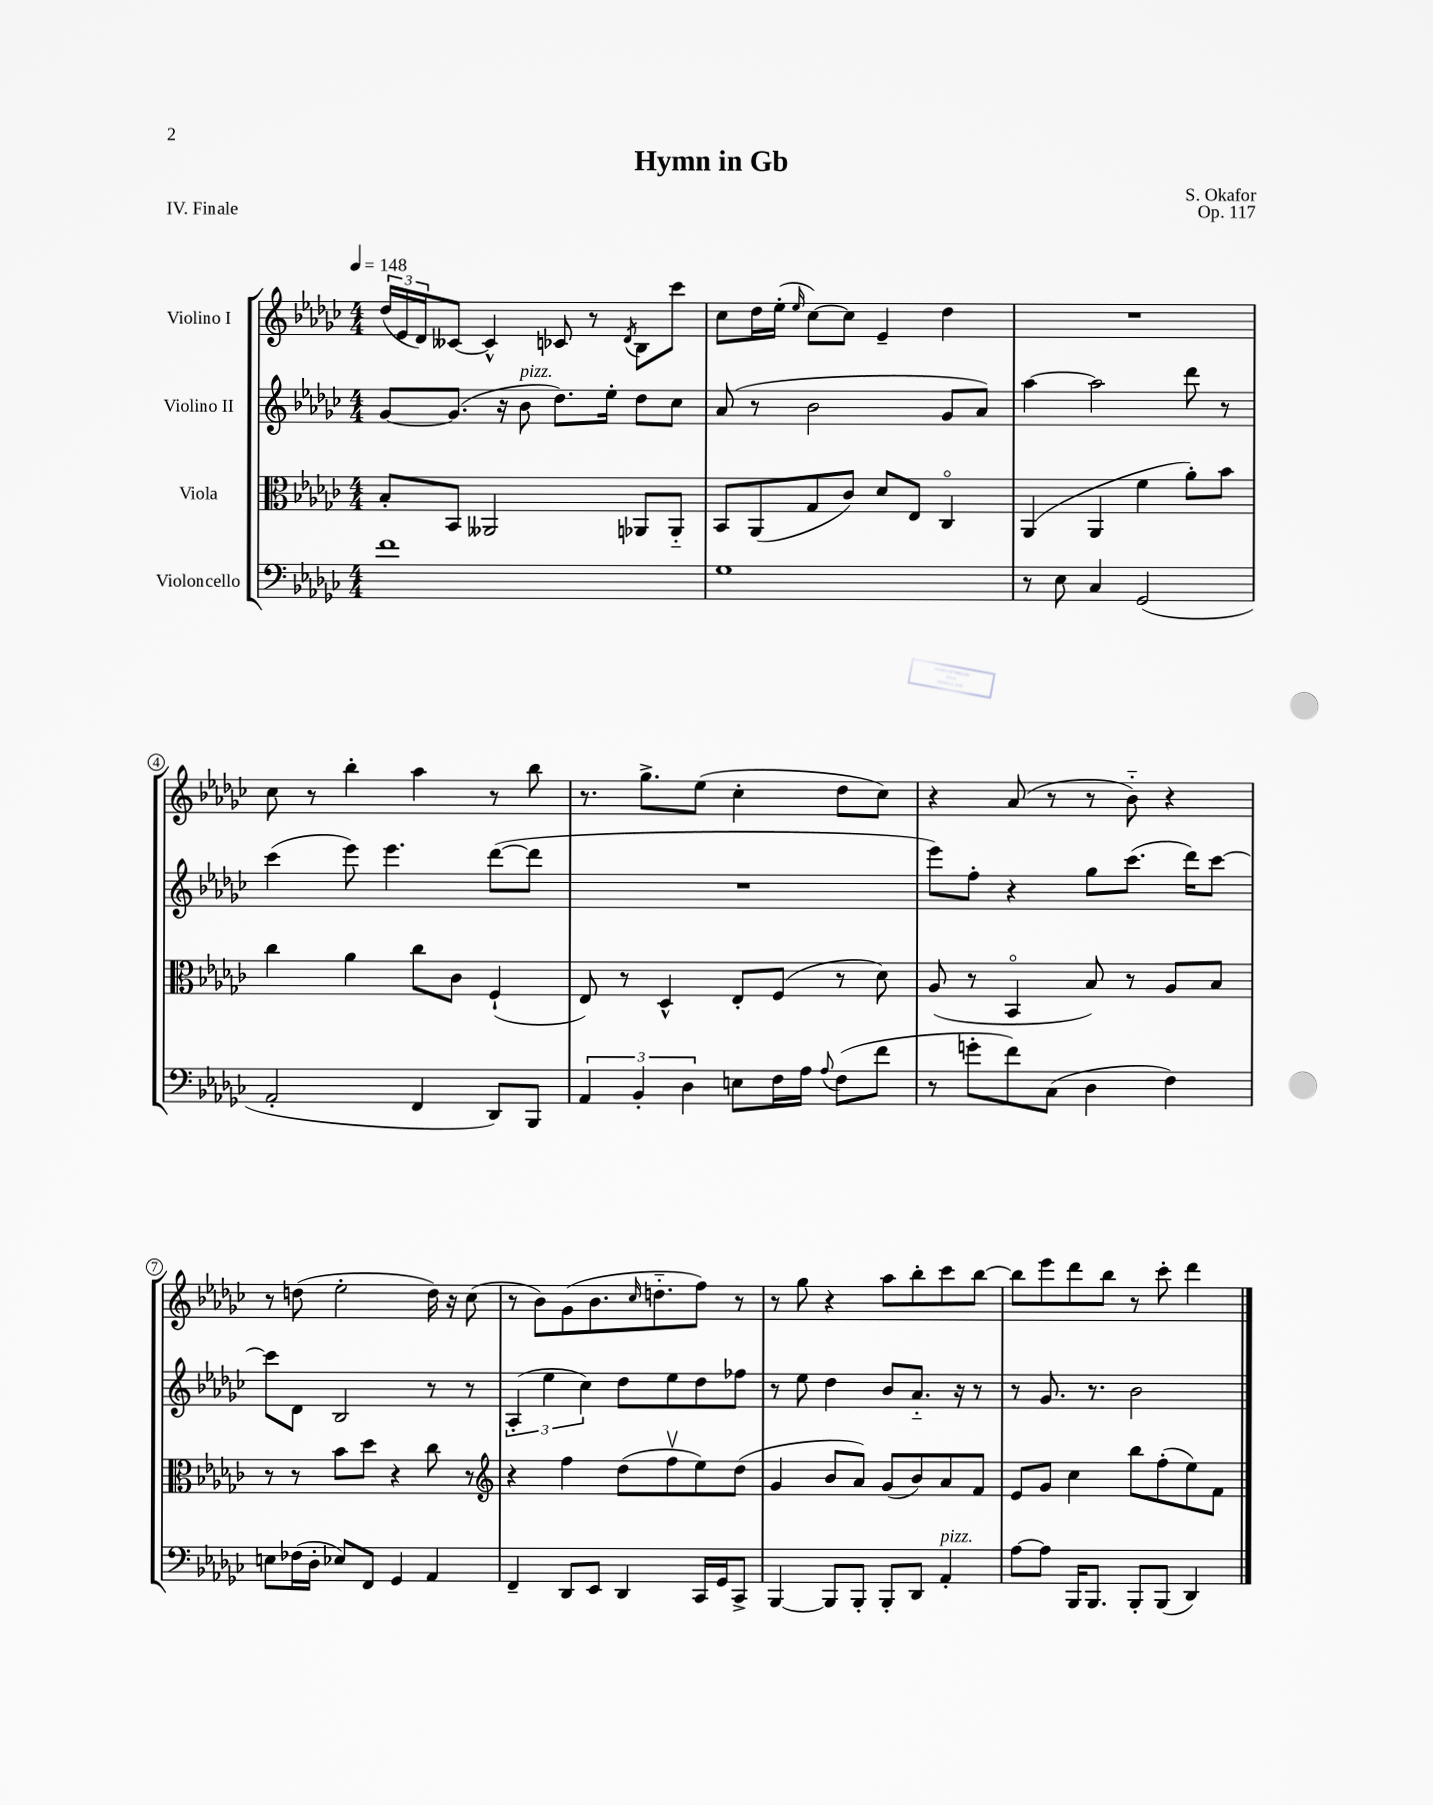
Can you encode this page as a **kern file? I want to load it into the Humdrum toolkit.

**kern	**kern	**kern	**kern
*staff4	*staff3	*staff2	*staff1
*clefF4	*clefC3	*clefG2	*clefG2
*k[b-e-a-d-g-c-]	*k[b-e-a-d-g-c-]	*k[b-e-a-d-g-c-]	*k[b-e-a-d-g-c-]
*M4/4	*M4/4	*M4/4	*M4/4
*MM148	*MM148	*MM148	*MM148
1f	8B-'	[8g-	(24dd-
.	.	.	24e-
.	.	.	24d-)
.	8BB-	(8.g-]	[8c--
.	2AA--	.	4c--^^]
.	.	16r	.
.	.	8b-	.
.	.	8.dd-)	8c-
.	.	.	8r
.	.	16ee-'	.
.	.	.	8qd-
.	8AA-	8dd-	8B-
.	8AA-'~	8cc-	8ccc-
=	=	=	=
1G-	8BB-	(8a-	8cc-
.	(8AA-	8r	16dd-
.	.	.	(16ee-'
.	.	.	16qqee-
.	8G-	2b-	[8cc-)
.	8c-)	.	8cc-]
.	8d-	.	4e-~
.	8E-	.	.
.	4C-o	8g-	4dd-
.	.	8a-)	.
=	=	=	=
8r	(4AA-	[4aa-	1r
8E-	.	.	.
4C-	4AA-	2aa-]	.
(2GG-	4f	.	.
.	8a-')	8ddd-	.
.	8b-	8r	.
=	=	=	=
2AA-'	4cc-	(4ccc-	8cc-
.	.	.	8r
.	4a-	8eee-)	4bb-'
.	.	4.eee-	.
4FF	8cc-	.	4aa-
.	8c-	.	.
8DD-)	(4F`	([8ddd-	8r
8BBB-	.	8ddd-]	8bb-
=	=	=	=
6AA-	8E-)	1r	8.r
.	8r	.	.
6BB-'	.	.	.
.	.	.	8.gg-^
.	4D-^^	.	.
6D-	.	.	.
.	.	.	(8ee-
8E	8E-'	.	4cc-'
16F	(8F	.	.
16A-	.	.	.
8qqA-	.	.	.
(8F	8r	.	8dd-
8f	8d-)	.	8cc-)
=	=	=	=
8r	(8A-	8eee-)	4r
8g'	8r	8ff'	.
8f)	4BB-o	4r	(8a-
(8C-	.	.	8r
4D-	8B-)	8gg-	8r
.	8r	(8.ccc-	8b-'~)
4F)	8A-	.	4r
.	.	16ddd-)	.
.	8B-	[8ccc-	.
=	=	=	=
8E	8r	8ccc-]	8r
(16F-	8r	8d-	(8dd
16D-'	.	.	.
8E-)	8b-	2B-	2ee-'
8FF	8dd-	.	.
4GG-	4r	.	.
4AA-	8cc-	8r	16dd)
.	.	.	16r
.	8r	8r	(8cc-
=	=	=	=
*	*clefG2	*	*
4FF~	4r	(6A-'	8r
.	.	.	8b-)
.	.	6ee-	.
8DD-	4ff	.	(8g-
.	.	6cc-)	.
8EE-	.	.	8.b-
4DD-	(8dd-	8dd-	.
.	.	.	16qqcc-
.	.	.	8.dd'~
.	8ffv	8ee-	.
16CC-	8ee-)	8dd-	8ff)
16GG-	.	.	.
8CC-^	(8dd-	8ff-	8r
=	=	=	=
[4BBB-	4g-	8r	8r
.	.	8ee-	8gg-
8BBB-]	8b-	4dd-	4r
8BBB-'	8a-)	.	.
8BBB-'	(8g-	8b-	8aa-
8DD-	8b-)	8.a-'~	8bb-'
4AA-'	8a-	.	8ccc-
.	.	16r	.
.	8f	8r	[8bb-
=	=	=	=
[8A-	8e-	8r	8bb-]
8A-]	8g-	8.g-	8eee-
16BBB-	4cc-	.	8ddd-
8.BBB-	.	8.r	.
.	.	.	8bb-
8BBB-'	8bb-	2b-	8r
(8BBB-	(8ff'	.	8ccc-'
4DD-)	8ee-)	.	4ddd-
.	8f	.	.
==	==	==	==
*-	*-	*-	*-
